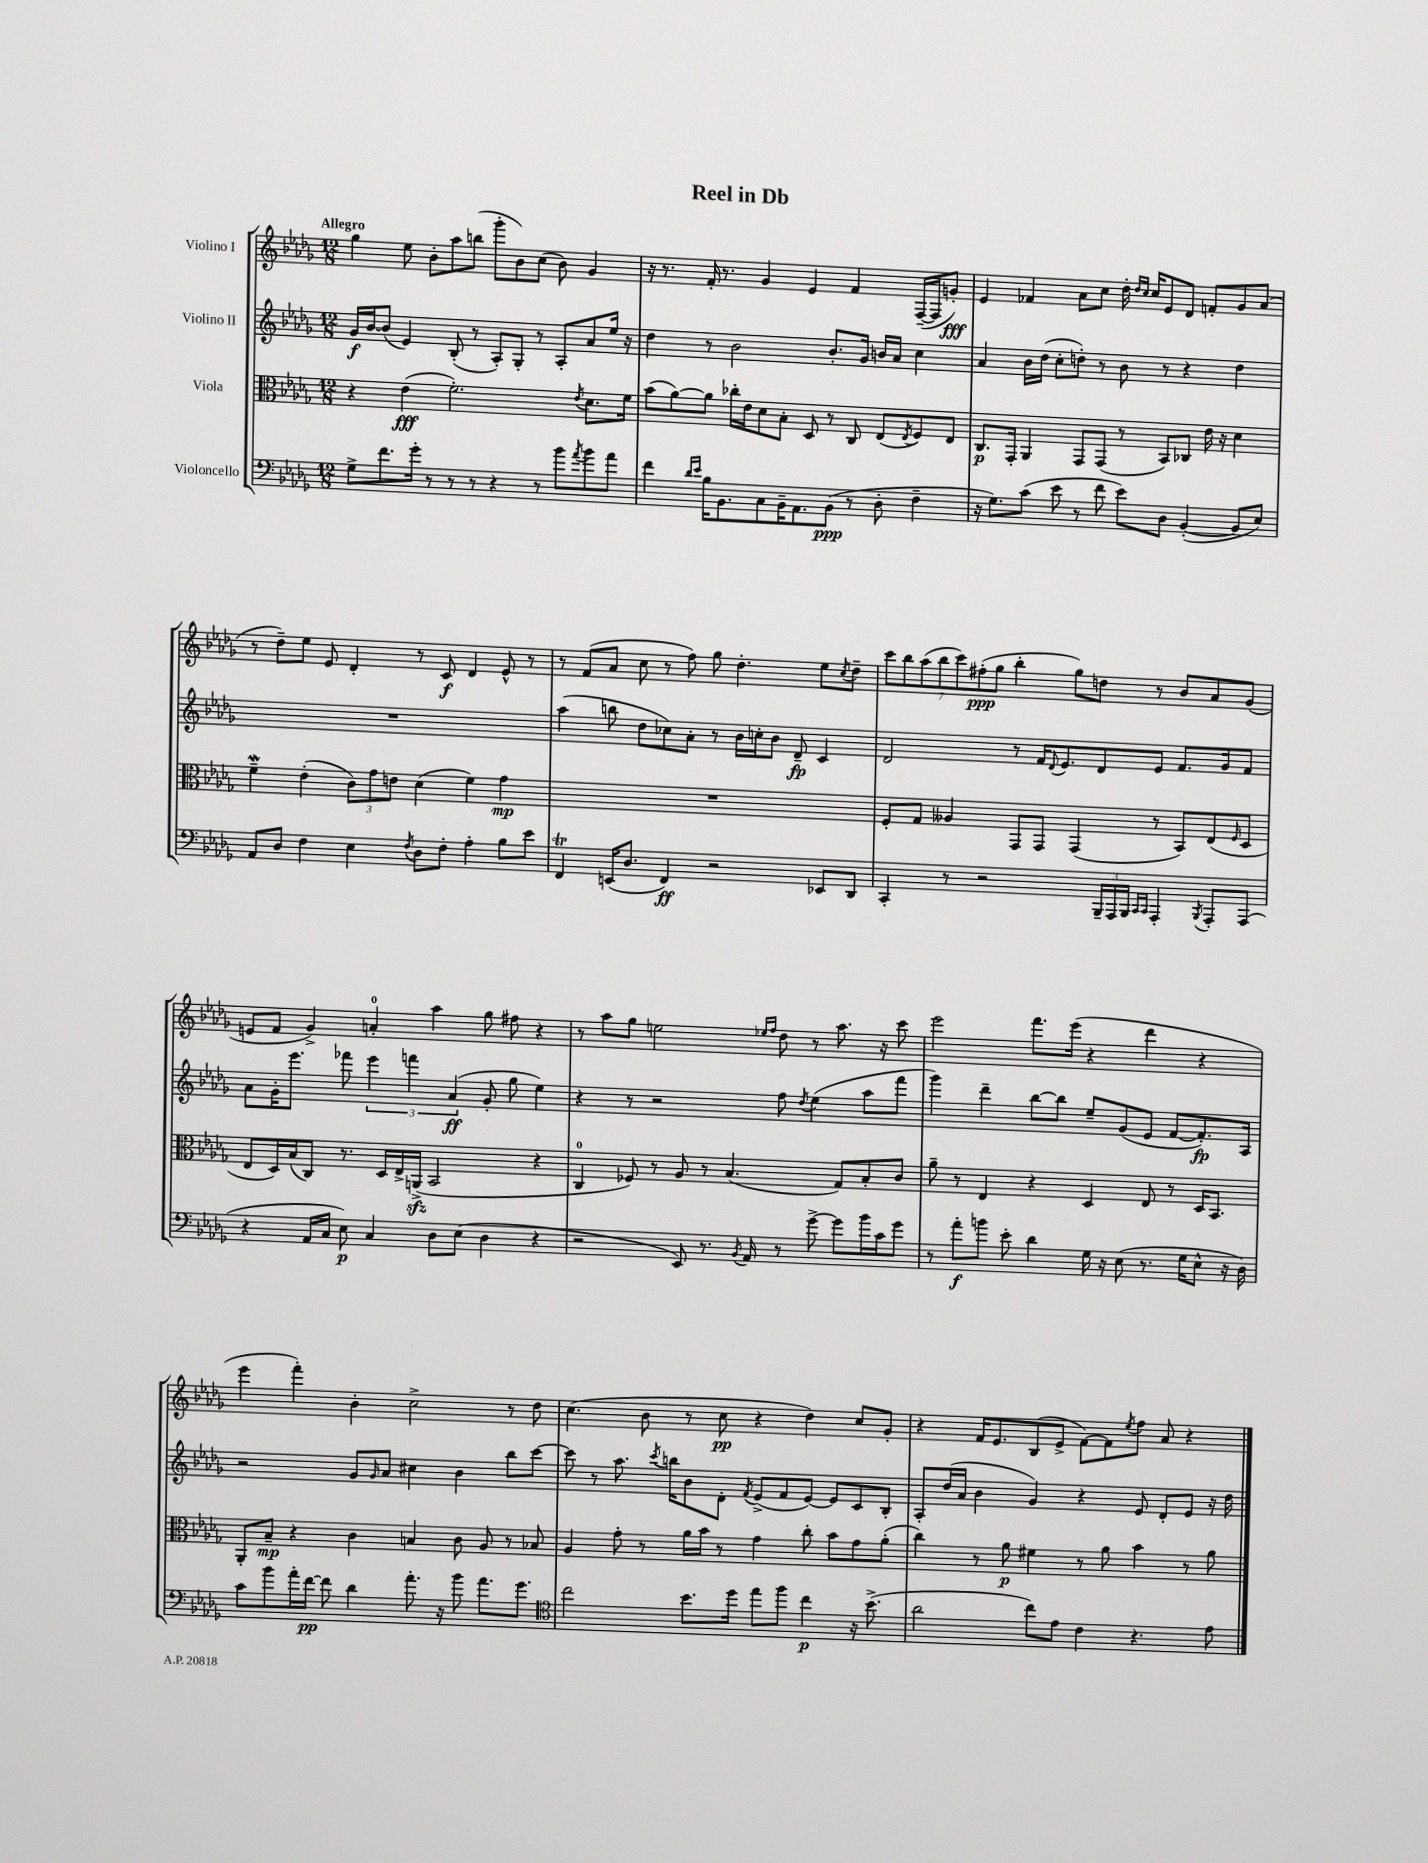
\header { title = "Reel in Db" }
<<
\new StaffGroup <<
\new Staff = "s0" \with { instrumentName = "Violino I" } {
    \clef treble \key des \major \numericTimeSignature \time 12/8 \tempo "Allegro"
    ges''4 ees''8 bes'8-. aes''8 b''8( ges'''8-. bes'8) c''8( bes'8) ges'4 |
    r16 r8. f'16-. r8. ges'4 ees'4 f'4 f16~--( f16 g'8-.\fff) |
    ees'4 fes'4 aes'8 c''8 des''16-. \grace { des''16 c''16 } c''16 ees'8 des'8 f'8-. ges'8 aes'8( |
    r8 des''8--) ees''8 ees'8 des'4-. r8 c'8\f des'4 ees'8-^ r8 |
    r8 f'8( aes'8 c''8 r8 f''8) ges''8 des''4.-. ees''8 \acciaccatura { c''8 } des''8-- |
    \tuplet 7/4 { c'''8 bes''8 aes''8( bes''8 c'''8) fis''8-.\ppp( ges''8 } bes''4-. ges''8) d''8 r8 bes'8 aes'8 ges'8( |
    e'8 f'8 ges'4->) a'4-0-. aes''4 ges''8 fis''8 r4 |
    r8 aes''8 ges''8 e''2 \grace { ees''16 f''16 } des''8 r8 aes''8. r16 c'''8 |
    ees'''2 f'''8. ees'''16( r4 des'''4 r4 |
    ees'''4 f'''4-.) bes'4-. c''2-> r8 des''8 |
    c''4.( bes'8 r8 c''8\pp r4 des''4) c''8 ges'8-. |
    r4 f'16 ees'8. bes8( ees'8-> f'8~) f'8 \acciaccatura { ees''8 } f''8 aes'8 r4 \bar "|." |
}
\new Staff = "s1" \with { instrumentName = "Violino II" } {
    \clef treble \key des \major \numericTimeSignature \time 12/8
    ges'16\f bes'16~ bes'8( ees'4) bes8-.( r8 aes8-.) ges8-. r8 aes8-. aes'8 ees''16 r16 |
    des''4 r8 bes'2 bes'8.-. ges'16 b'16 aes'16 c''4 |
    aes'4 bes'16 des''16( c''8-. d''8-.) r8 bes'8 r8 r4 d''4 |
    R1. |
    aes''4( b''8 des''8 ces''8) aes'8-. r8 bes'16 c''16-. bes'8 des'8--\fp c'4 |
    des'2 r8 f'16 \appoggiatura { des'8 } ees'8. des'8 ees'8 f'8. ges'16 f'8 |
    aes'8 ges'16-. ees'''8. fes'''8 \tuplet 3/2 { ees'''4 f'''4 aes'4\ff( } ges'8-. ges''8 ees''4) |
    r4 r8 r2 f''8 \acciaccatura { des''8 } ees''4( aes''8 f'''8 |
    ges'''4) des'''4-- bes''8~ bes''8 ees''8-- ges'8( ees'8 f'8~ f'8.-.\fp) aes16 |
    r2 ges'8 \grace { ges'16 } aes'8 cis''4 bes'4 bes''8 c'''8~ |
    c'''8 r8 aes''8. \acciaccatura { c'''8 } b''16 bes'8 des'8-. \acciaccatura { f'8 } ees'8->( f'8 ees'8~) ees'8 c'8 bes8-. |
    aes8-. des''16( aes'16 bes'4 ges'4) r4 ees'8 des'8-. ees'8 r16 des''16 \bar "|." |
}
\new Staff = "s2" \with { instrumentName = "Viola" } {
    \clef alto \key des \major \numericTimeSignature \time 12/8
    r4 ees'4\fff( f'2.-.) \acciaccatura { ees'8 } des'8. f'16 |
    bes'8( aes'8~) aes'8 ces''16-. ees'16 des'8 bes8-. des8 r8 c8 ees8( \acciaccatura { ees8 } f8) ees8 |
    c8.\p ges,16-. aes,4 ges,8 ges,8( r8 bes,8) ces8 ees'16 r16 des'4 |
    f'4--\mordent ees'4-.( \tuplet 3/2 { c'8) ges'8 e'8 } des'4( f'4) ges'4\mp |
    R1. |
    f8-. ges8 aeses4 ges,8 ges,8 ges,4( r8 bes,8) ees8( \grace { f16 } des8 |
    ees8 des16) bes16( c8) r8. des16 ees16-> a,16->\sfz( bes,2 r4 |
    c4-0 fes8) r8 aes8 r8 bes4.( ges8) bes8-. c'8 |
    aes'8-- r8 ees4 r4 des4 ees8 r8 des16 bes,8. |
    aes,8-. bes8--\mp r4 c'4 b4 c'8 aes8 r8 bes8 |
    aes4 ges'8-. r8 aes'16 bes'16 r8 ges'4 c''8-. bes'8 ges'8 aes'8-.( |
    c''4) r8 aes'8\p fis'4 r8 aes'8 bes'4 r8 aes'8 \bar "|." |
}
\new Staff = "s3" \with { instrumentName = "Violoncello" } {
    \clef bass \key des \major \numericTimeSignature \time 12/8
    ges8-> f'8. ges'16-. r8 r8 r8 r4 r8 bes'8 \acciaccatura { aes'8 } bes'8 aes'8 |
    f'4 \grace { des'16 ees'16 } bes16 bes,8. c8 bes,16-- aes,8. bes,8\ppp( r8 des8-. f4-- |
    r16 ges8.) c'8( ees'8 r8 f'8 ees'8) des8 bes,4~-.( bes,8 ees8) |
    aes,8 des8 f4 ees4 \acciaccatura { f8 } des8 f8-. aes4-. bes8 ees'8 |
    f,4\trill e,16( des8. f,4\ff) r2 ees,8 des,8 |
    c,4-. r8 r2 \tuplet 3/2 { bes,,16-- aes,,16 bes,,16 } \grace { c,16 c,16 } aes,,4-. \acciaccatura { bes,,8 } aes,,8-. aes,,8( |
    r4 aes,16 c16 ees8\p) c4 des8 ees8( des4 r4 |
    r2 ees,8) r8. \acciaccatura { bes,8 } aes,16 r8 ges'8~-> ges'8 bes'16 c'16 ges'8 |
    r8 aes'8-.\f b'8 ees'8-. des'4 ges16 r16 ees8( r8. ges16 ees8-^ r16 des16) |
    c'8 bes'8 aes'16-. f'16~\pp f'8 des'4 aes'8.-. r16 bes'8 aes'8. ges'8. |
    \clef tenor c''2 bes'8. des''16 ees''8 f''8 c''4\p r16 bes'8.->( |
    aes'2 c''8) ees'8 c'4 r4. ees'8 \bar "|." |
}
>>
>>
\layout { \context { \Score \remove "Bar_number_engraver" } }
